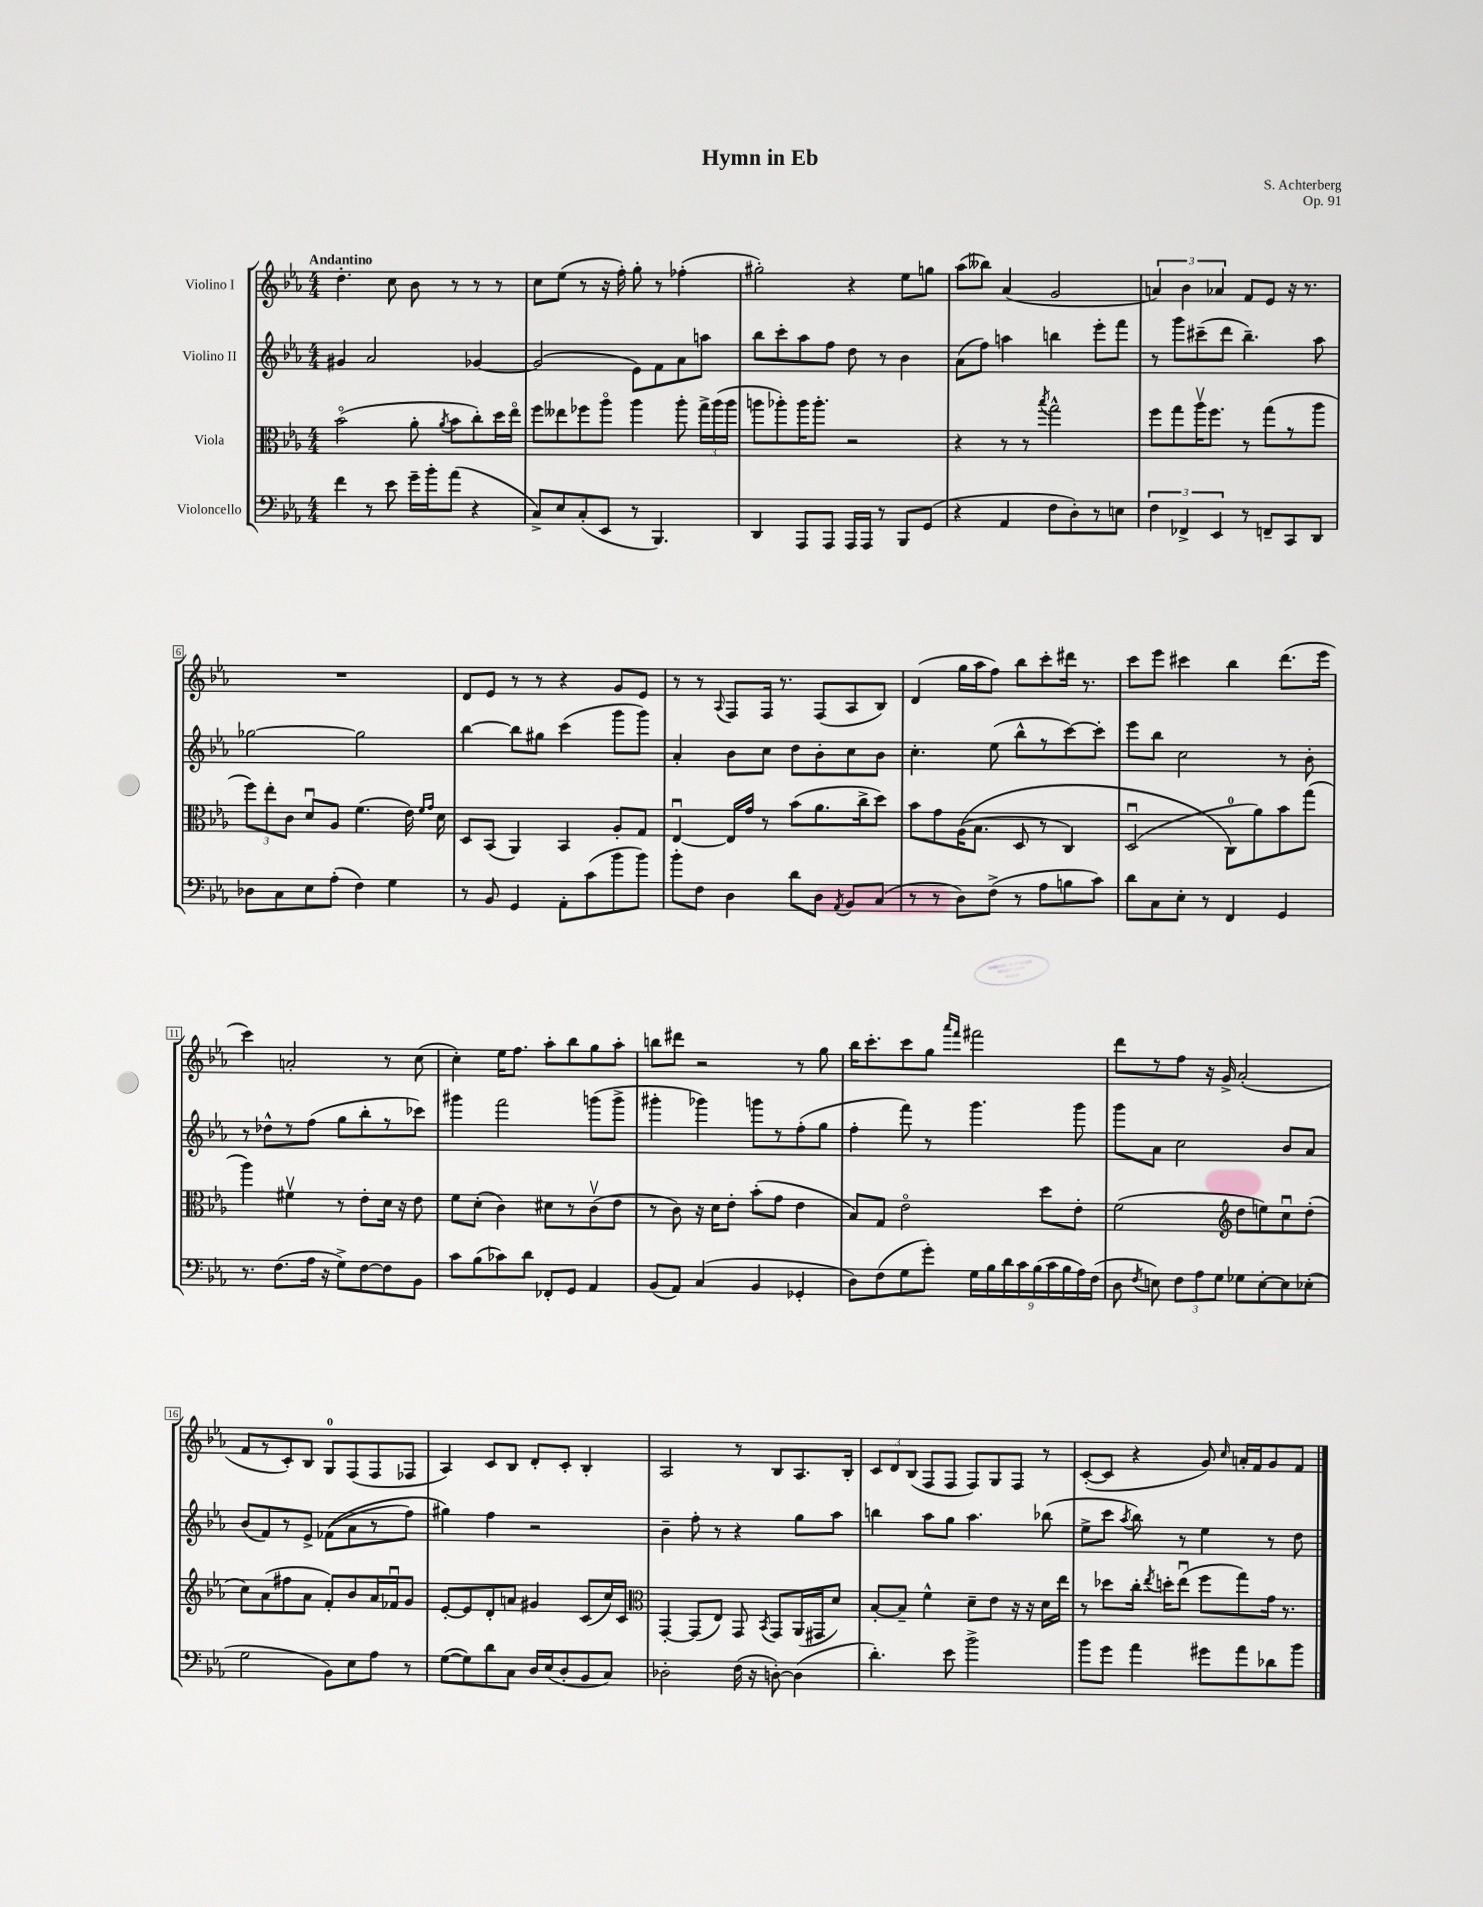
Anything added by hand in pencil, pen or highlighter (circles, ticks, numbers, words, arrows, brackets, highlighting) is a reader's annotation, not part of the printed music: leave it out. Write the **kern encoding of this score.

**kern	**kern	**kern	**kern
*part4	*part3	*part2	*part1
*staff4	*staff3	*staff2	*staff1
*I"Violoncello	*I"Viola	*I"Violino II	*I"Violino I
*clefF4	*clefC3	*clefG2	*clefG2
*k[b-e-a-]	*k[b-e-a-]	*k[b-e-a-]	*k[b-e-a-]
*M4/4	*M4/4	*M4/4	*M4/4
=1	=1	=1	=1
!	!	!	!LO:TX:a:B:t=Andantino
4f\	(2b-\	4g#X/	4.dd'\
8r	.	2a-/	.
8e-\	.	.	8cc\
16g~\LL	8a-'\	.	8b-\
16b-'\J	.	.	.
.	8qa-/	.	.
(8a-\J	8b-\L	.	8r
4r	8cc'\)	[4g-X/	8r
.	16dd\L	.	8r
.	16ee-\JJ	.	.
=2	=2	=2	=2
8C^/L)	8ff\L	(2g-/]	8cc\L
8E-/	8ee--X\	.	(8ee-\J
(8C'/	8ff-X\	.	8r
8EE-/J	8aa-\J	.	16r
.	.	.	16ff'\)
8r	4aa-\	8e-\L)	8gg'\
4.BBB-/)	.	8f\	8r
.	8aa-'\	8a-\	(4ff-X'\
.	24gg^\LL	8aan\J	.
.	(24aa-\	.	.
.	24aa-\JJ	.	.
=3	=3	=3	=3
4DD/	8aan\L	8bb-\L	2gg#X'\)
.	8aa-X'\)	8ccc'\	.
8AAA-/L	16aa-\K	8aa-\	.
.	8.aa-'\J	.	.
8AAA-/J	.	8ff\J	.
16AAA-/LL	2r	8dd\	4r
16AAA-/JJ	.	.	.
8r	.	8r	.
8BBB-/L	.	4b-\	8ee-\L
(8GG/J	.	.	8ggn\J
=4	=4	=4	=4
4r	4r	(8a-\L	(8aa-\L
.	.	8ff\J)	8bb--X\J)
4AA-/	8r	4aan\	(4a-/
.	8r	.	.
.	8qbb-/	.	.
8F\L	2gg^^\	4bbn\	2g/
8D'\)	.	.	.
8r	.	8eee-'\L	.
8En\J	.	8fff\J	.
=5	=5	=5	=5
6F\	8ff\L	8r	6an/)
.	8gg\	8ggg\L	.
6FF-X^/	.	.	6b-\
.	16aa-v\K	(8ccc#X~\	.
.	8.ff\J	.	.
6EE-/	.	.	6a-X/
.	.	8ddd\J	.
8r	8r	4.bb-~\)	8f/L
8FFn~/L	(8gg\L	.	8e-/J
8CC/	8r	.	16r
.	.	.	8.r
8DD/J	8aa-\J	8aa-\	.
!!LO:LB:g=z
=6	=6	=6	=6
8D-X\L	12ff\L)	[2gg-X\	1r
.	12ee-'\	.	.
8C\	.	.	.
.	12c\J	.	.
8E-\	8du/L	.	.
(8A-'\J	8A-/J	.	.
4F\)	(4.f\	2gg-\]	.
4G\	.	.	.
.	16e-\)	.	.
.	16qqf/LL	.	.
.	16qqg/JJ	.	.
.	16d\	.	.
=7	=7	=7	=7
8r	8D/L	[4bb-\	8d/L
8BB-/	(8BB-/J	.	8e-/J
4GG/	4AA-/)	8bb-\L]	8r
.	.	8gg#X\J	8r
8AA-'\L	4BB-/	(4ccc\	4r
(8c\	.	.	.
8b-\	8A-'/L	8ggg\L	8g/L
8b-\J)	8G/J	8ggg\J)	8e-/J
=8	=8	=8	=8
8b-'\L	[4E-u/	4a-'/	8r
8F\J	.	.	8r
.	.	.	8qqA-/
4D\	16E-/LL]	8b-\L	8F/L
.	16g/JJ	.	.
.	8r	8cc\J	16F/Jk
.	.	.	8.r
8d\L	(8b-\L	8dd\L	.
8D\J	8.a-\	8b-'\	(8F/L
8qAA-/	.	.	.
8BB-/L	.	8cc\	8A-/
.	16cc^\k	.	.
(8C/J	8dd\J)	8b-\J	8B-/J)
=9	=9	=9	=9
8r	8b-\L	4.cc'\	(4d/
8r	8g\	.	.
8D\L)	((16A-\K	.	16gg\LL
.	8.B-\J	.	16aa-\J
(8F^\J	.	(8ee-\	8ff\J)
8r	8D/	8bb-^^\L	8bb-\L
8A-\L	8r	8r	8ccc'\
8Bn\	4C/)	[8ccc\)	16ddd#X\Jk
.	.	.	8.r
8c\J)	.	8ccc'\J]	.
=10	=10	=10	=10
8d\L	(2Du/	8eee-\L	8ccc\L
8C\	.	8bb-\J	8eee-\J
8E-'\J	.	2cc\	4ccc#X\
8r	.	.	.
4FF/	8C\L)	.	4bb-\
.	8a-\)	.	.
4GG/	8b-\	8r	(8.ddd\L
.	(8gg\J	8b-'\	.
.	.	.	16eee-\Jk
!!LO:LB:g=z
=11	=11	=11	=11
8.r	4aa-\)	8r	4ccc\)
.	.	8dd-X^^\L	.
(8.F\L	.	.	.
.	4f#Xv\	8r	2an'/
16A-\Jk	.	(8ff\J	.
16r	.	.	.
8G^\L)	8r	8gg\L	.
[8F\	8e-'\L	8bb-'\	.
8F\]	16d\Jk	8r	8r
.	16r	.	.
8BB-\J	8e-\	8ccc-X\J)	(8cc\
=12	=12	=12	=12
8c\L	8f\L	4ggg#X\	4cc'\)
(8B-\	(8d'\J	.	.
8c-X\)	4c\)	2fff\	16ee-\KL
.	.	.	8.ff\J
8d\J	.	.	.
8FF-X'/L	8d#X\L	.	8aa-'\L
8GG/J	8r	.	8bb-\
4AA-/	(8cv\	(8gggn\L	8gg\
.	8e-\J	8ggg^\J	8aa-'\J
=13	=13	=13	=13
(8BB-/L	8r	4ggg#X'\	8bbn\L
8AA-/J)	8c\)	.	8ddd#X\J
(4C/	16r	4ggg-X\)	2r
.	16d\KL	.	.
.	8e-'\J	.	.
4BB-/	(8b-'\L	8gggn\L	.
.	8g\J	8r	.
4GG-X'/	4e-\	(8ff'\	8r
.	.	8gg\J	8gg\
=14	=14	=14	=14
8D\L)	8B-/L)	4ff'\	16bb-\KL
.	.	.	8.ccc'\
(8F\	8G/J	.	.
8G\	2e-\	8fff\)	8ccc\
8g'\J)	.	8r	8gg\J
.	.	.	16qqaaa-/LL
.	.	.	16qqfff/JJ
18G\LL	.	4.ggg\	2fff#X\
18B-\	.	.	.
18d\	.	.	.
18c\	.	.	.
(18B-\	.	.	.
.	8dd\L	.	.
18c\	.	.	.
18B-\	.	.	.
.	8e-'\J	8ggg\	.
18A-\)	.	.	.
(18F\JJ	.	.	.
=15	=15	=15	=15
8D\	(2f\	8ggg\L	8ddd\L
8qF/	.	.	.
8En\)	.	8a-\J	8r
12F\L	.	2cc\	8ff\J
12A-\	.	.	.
.	.	.	16r
12G\J	.	.	.
.	.	.	16g^/
*	*clefG2	*	*
8G-X\L	8dd\L	.	(2a-'/
[8E'\	8een\)	.	.
8E\]	8ccu\	8b-/L	.
(8E-X'\J	(8dd'\J	8a-/J	.
!!LO:LB:g=z
=16	=16	=16	=16
2G\	8cc\L)	(8b-/L	8f/L
.	(8a-\	8f/)	8r
.	8ff#X\	8r	8c'/)
.	8a-\J	8e-^/J	8B-/J
8BB-\L)	8f'/L)	((8f-X\L	8G/L
8E-\	8b-/	8a-\	(8F/
8A-\J	16a-/L	8r	8F/
.	16f-Xu/J	.	.
8r	8g/J	8ff\J)	8F-X/J
=17	=17	=17	=17
([8G\L	[8e-'/L	4gg#X\)	4A-/)
8G\])	8e-/]	.	.
8d\	8d'/	4ff\	8c/L
8C\J	8an/J	.	8B-/J
16D/LL	4g#X/	2r	8d'/L
(16E-/J	.	.	.
8D'/	.	.	8c'/J
8BB-/	(8c/L	.	4B-'/
8C/J)	16cc/L)	.	.
.	16c/JJ	.	.
=18	=18	=18	=18
*	*clefC3	*	*
2D-X'\	[4GG'/	4b-~\	2A-/
.	(8GG/L]	8ff'\	.
.	8E-/J)	8r	.
(16F\	8GG/	4r	8r
16r	.	.	.
.	8qBB-/	.	.
[8Dn'\)	8GG/L	.	8B-/L
(4D\]	(16AA-/L	8gg\L	8.A-/
.	16GG#X/J	.	.
.	8d/J)	8aa-\J	.
.	.	.	16B-'/Jk
=19	=19	=19	=19
4.d'\)	[8B-'/L	4bbn\	12c/L
.	.	.	12d/
.	8B-~/J]	.	.
.	.	.	(12B-/J
.	4f^^\	8aa-\L	8F/L
8e-\	.	8gg\J	8F/J
2b-^\	8d~\L	4.aa-\	8F/L)
.	8e-\J	.	8G/
.	16r	.	8F/J
.	16r	.	.
.	16d\LL	(8bb-X\	8r
.	16ee-\JJ	.	.
=20	=20	=20	=20
8b-\L	8r	8ee-^\L	([8c'/L
8g\J	8dd-X\L	8ccc\J	8c/J]
.	.	8qaa-/	.
4a-\	16cc'\Jk	8bb-\)	4r
.	8qee-/	.	.
.	16ddn'\KL	.	.
.	(8ee-u\J	8r	.
8g#X\L	8ff\L	4ee-\	8g/)
.	.	.	16qqcc/
8a-\	8gg\)	.	16an'/LL
.	.	.	16f/J
8d-X\	16g\Jk	8r	8g/
.	8.r	.	.
8b-\J	.	8dd\	8f/J
==	==	==	==
*-	*-	*-	*-
